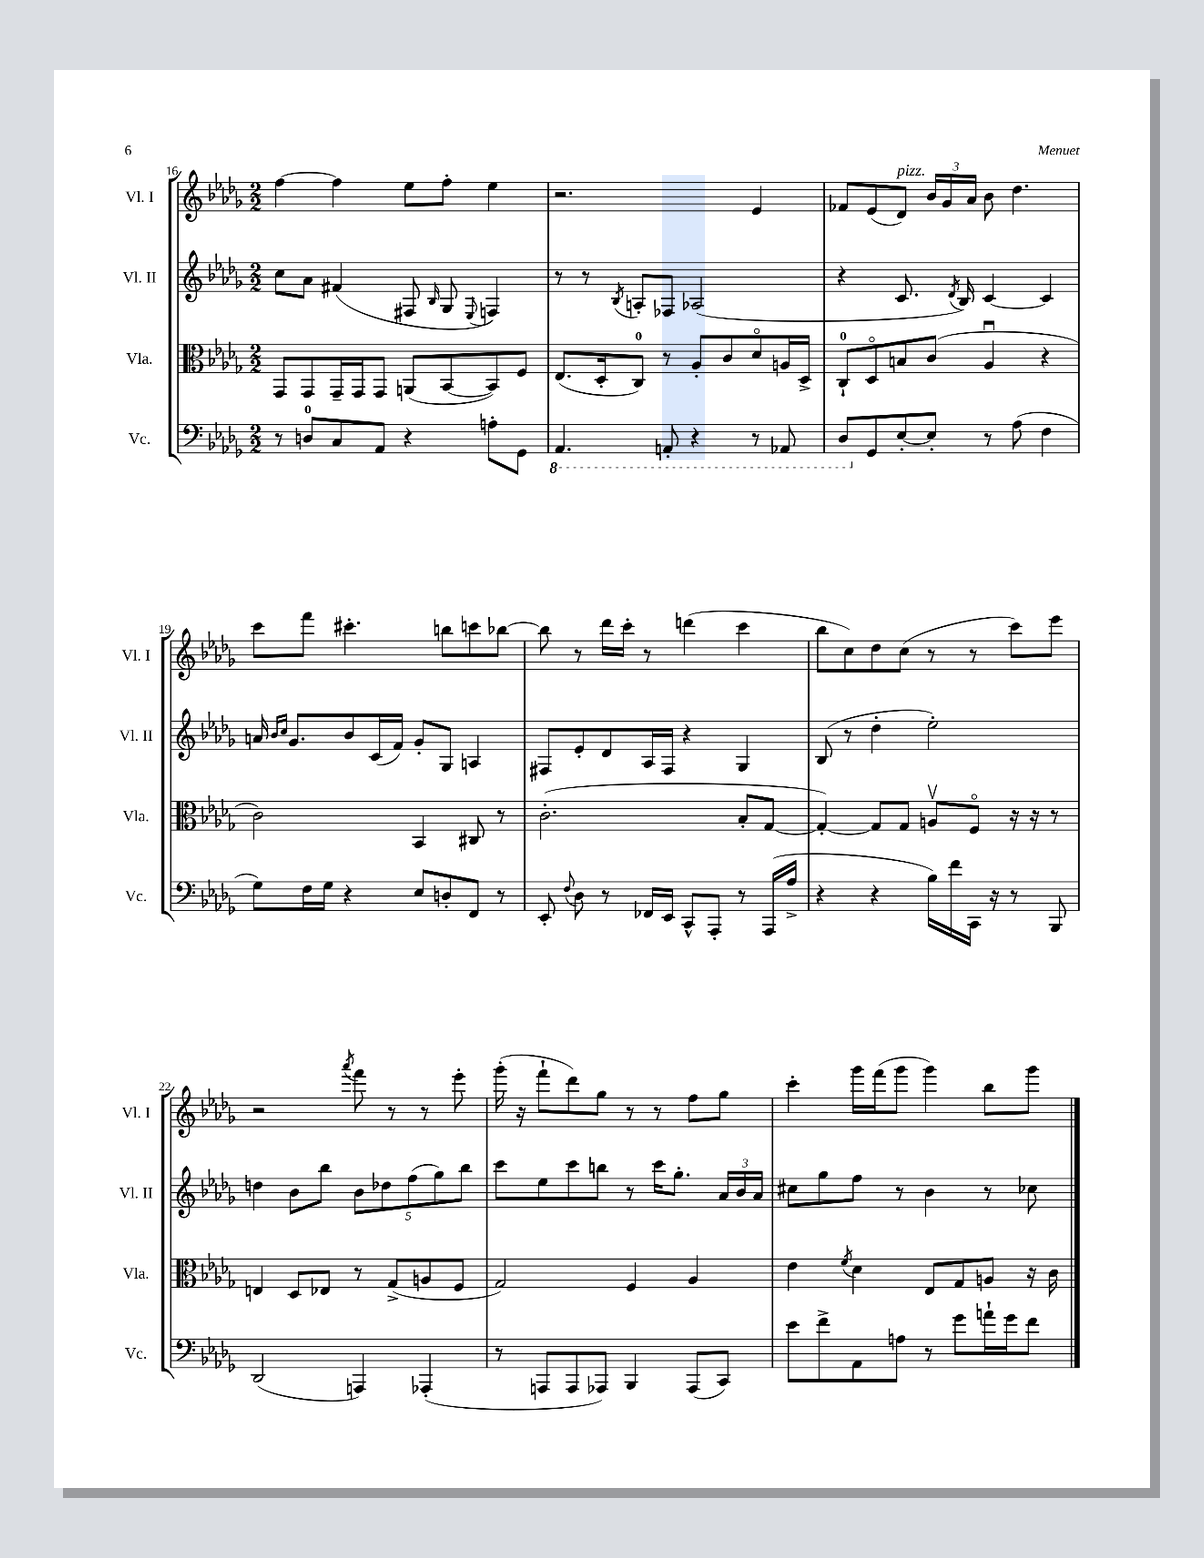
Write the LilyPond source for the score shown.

<<
\new StaffGroup <<
\new Staff = "s0" \with { instrumentName = "Vl. I" shortInstrumentName = "Vl. I" } {
    \clef treble \key des \major \numericTimeSignature \time 2/2
    \autoBeamOff f''4~ f''4 ees''8[ f''8]-. ees''4 |
    r2. ees'4 |
    fes'8[ ees'8( des'8]^\markup { \italic "pizz." }) \tuplet 3/2 { bes'16[ ges'16 aes'16] } bes'8 des''4. |
    c'''8[ f'''8] cis'''4.-. b''8[ c'''8 bes''8]~ |
    bes''8 r8 des'''16[ c'''16]-. r8 d'''4( c'''4 |
    bes''8[ c''8) des''8 c''8]( r8 r8 c'''8[) ees'''8] |
    r2 \acciaccatura { aes'''8 } f'''8 r8 r8 ees'''8-. |
    ges'''16-.( r16 f'''8[-! des'''8) ges''8] r8 r8 f''8[ ges''8] |
    c'''4-. ges'''16[ f'''16( ges'''8] ges'''4) bes''8[ ges'''8] \bar "|." |
}
\new Staff = "s1" \with { instrumentName = "Vl. II" shortInstrumentName = "Vl. II" } {
    \clef treble \key des \major \numericTimeSignature \time 2/2
    \autoBeamOff c''8[ aes'8] fis'4( fis8 \grace { bes16 } ges8 \appoggiatura { ees8 } f4) |
    r8 r8 \acciaccatura { bes8 } a8[-. fes8] aes2( |
    r4 c'8. \acciaccatura { des'8 } bes16) c'4~ c'4 |
    a'16 \grace { bes'16[ c''16] } ges'8.[ bes'8 c'16( f'16]) ges'8[-. ges8] a4 |
    fis8[ ees'8-. des'8 aes16 fis16] r4 ges4 |
    bes8( r8 des''4-. ees''2-.) |
    d''4 bes'8[ bes''8] \tuplet 5/4 { bes'8[ des''8 f''8( ges''8) bes''8] } |
    c'''8[ ees''8 c'''8 b''8] r8 c'''16[ ges''8.]-. \tuplet 3/2 { aes'16[ bes'16 aes'16] } |
    cis''8[ ges''8 f''8] r8 bes'4 r8 ces''8 \bar "|." |
}
\new Staff = "s2" \with { instrumentName = "Vla." shortInstrumentName = "Vla." } {
    \clef alto \key des \major \numericTimeSignature \time 2/2
    \autoBeamOff ges,8[ ges,8 ges,16-- ges,16 ges,8] a,8[( bes,8~ bes,8) f8] |
    ees8.[( des16-. c8]-0) r8 aes8[-. c'8 des'8\flageolet a16 des16]-> |
    c8[-0-! des8\flageolet b8 c'8]( aes4\downbow r4 |
    c'2) bes,4 cis8 r8 |
    c'2.-.( bes8[-. ges8]~ |
    ges4~-.) ges8[ ges8] a8[\upbow f8]\flageolet r16 r16 r8 |
    e4 des8[ ees8] r8 ges8[->( a8 f8] |
    ges2) f4 aes4 |
    ees'4 \acciaccatura { f'8 } des'4 ees8[ ges8 a8] r16 c'16 \bar "|." |
}
\new Staff = "s3" \with { instrumentName = "Vc." shortInstrumentName = "Vc." } {
    \clef bass \key des \major \numericTimeSignature \time 2/2
    \autoBeamOff r8 d8[-0 c8 aes,8] r4 a8[-. ges,8] |
    \ottava #-1 aes,,4. a,,8-. r4 r8 aes,,8 |
    des,8[ \ottava #0 ges,8 ees8~-. ees8]-. r8 aes8( f4 |
    ges8[) f16 ges16] r4 ees8[ d8-. f,8] r8 |
    ees,8-. \appoggiatura { f8 } des8 r8 fes,16[ ees,16] c,8[-^ aes,,8]-. r8 aes,,16[( aes16]-> |
    r4 r4 bes16[) f'16 c,16] r16 r8 bes,,8 |
    des,2( a,,4) aes,,4-.( |
    r8 a,,8[ a,,8 aes,,8]) bes,,4 aes,,8[( c,8]) |
    ees'8[ f'8-> aes,8 a8] r8 ges'8[ a'16-! ges'16 f'8] \bar "|." |
}
>>
>>
\layout { \context { \Score currentBarNumber = #16 } }
